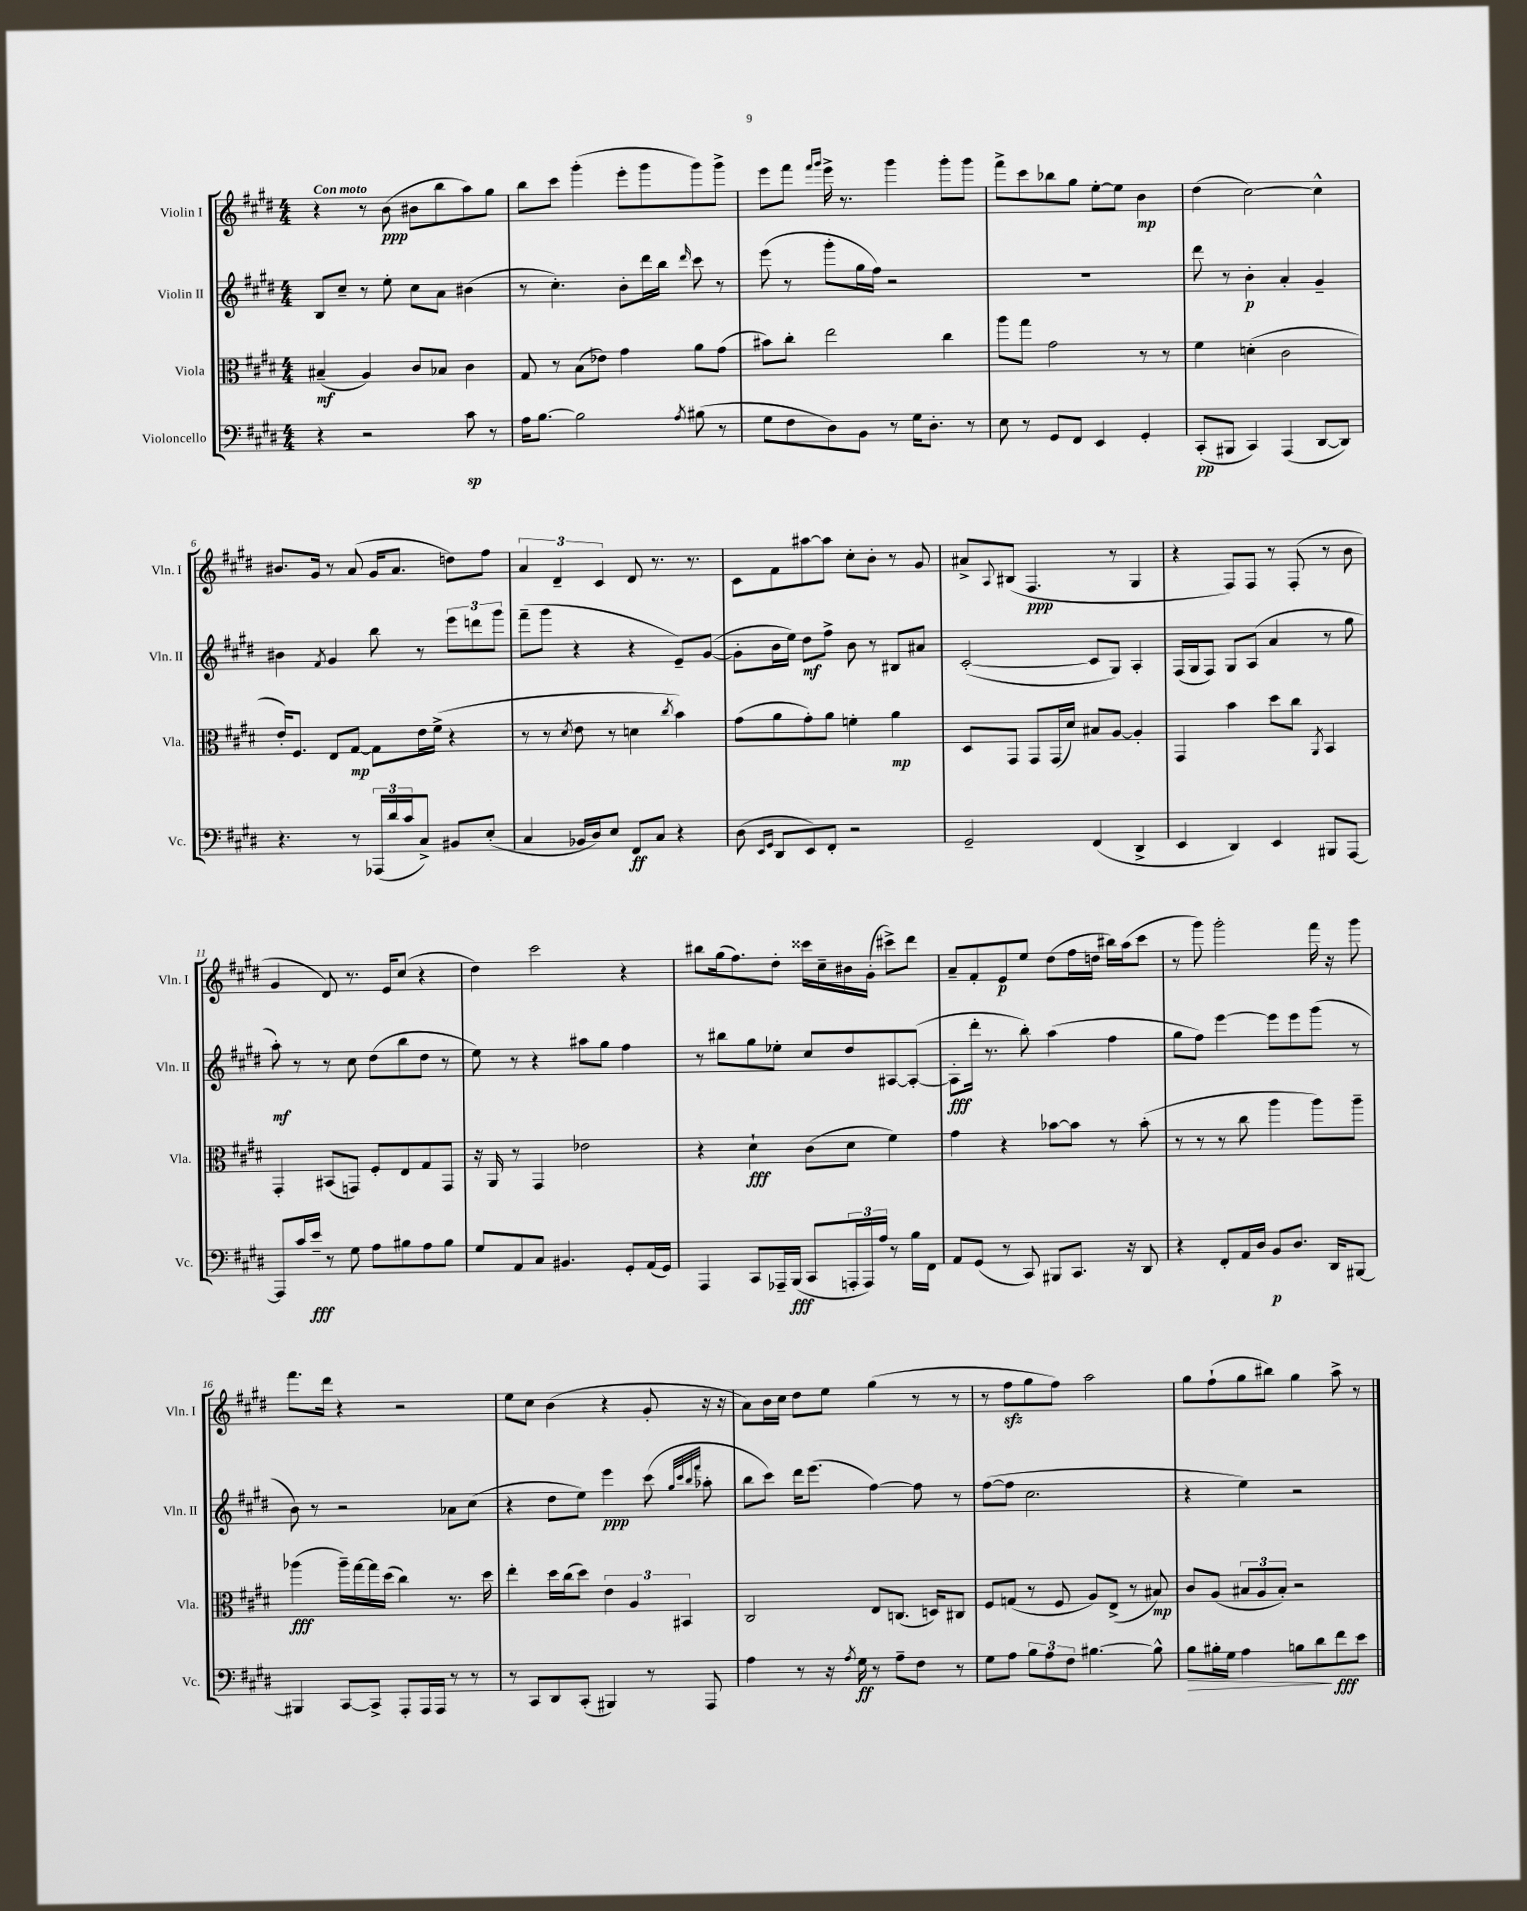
<<
\new StaffGroup <<
\new Staff = "s0" \with { instrumentName = "Violin I" shortInstrumentName = "Vln. I" } {
    \clef treble \key e \major \numericTimeSignature \time 4/4 \tempo "Con moto"
    r4 r8 b'8\ppp( bis'8 b''8 a''8) gis''8 |
    b''8 cis'''8 gis'''4-.( e'''8-. gis'''8 gis'''8) gis'''8-> |
    e'''8 fis'''8 \grace { fis'''16 gis'''16 } e'''16-> r8. gis'''4 gis'''8-. gis'''8 |
    fis'''8-> cis'''8 bes''8 gis''8 e''8~-. e''8 b'4\mp |
    dis''4( cis''2~) cis''4-^ |
    bis'8. gis'16 r8 a'8( gis'16 a'8. d''8) fis''8 |
    \tuplet 3/2 { a'4 dis'4-- cis'4 } dis'8 r8. r8. |
    cis'8 fis'8 ais''8~ ais''8 cis''8-. b'8-. r8 gis'8 |
    ais'8-> \appoggiatura { a8 } bis8( fis4.\ppp r8 gis4 |
    r4 fis8) fis8 r8 fis8-.( r8 b'8 |
    gis'4 dis'8) r8. e'16 cis''8( r4 |
    dis''4) cis'''2 r4 |
    bis''8 gis''16( fis''8.) dis''8-. cisis'''16 cis''16-- bis'16 gis'16-.( cis'''8->) dis'''8 |
    a'8-- fis'8-. e'8\p e''8 dis''8( fis''16 d''16 bis''16) a''16( cis'''8 |
    r8 gis'''8) gis'''2-. fis'''16 r16 gis'''8 |
    fis'''8. dis'''16 r4 r2 |
    e''8 cis''8 b'4( r4 gis'8-. r16 r16 |
    a'8) b'16 cis''16 dis''8 e''8 gis''4( r8 r8 |
    r8 fis''8\sfz gis''8 fis''8) a''2 |
    gis''8 fis''8-!( gis''8 bis''8) gis''4 a''8-> r8 \bar "|." |
}
\new Staff = "s1" \with { instrumentName = "Violin II" shortInstrumentName = "Vln. II" } {
    \clef treble \key e \major \numericTimeSignature \time 4/4
    b8 cis''8-- r8 e''8-. cis''8 a'8 bis'4( |
    r8 cis''4.-.) b'8-. dis'''16 b''16 \grace { dis'''16 } cis'''8 r8 |
    e'''8( r8 gis'''8-. gis''16 fis''16) r2 |
    R1 |
    dis'''8 r8 b'4-.\p a'4-. gis'4-- |
    bis'4 \acciaccatura { fis'8 } gis'4 b''8 r8 \tuplet 3/2 { e'''8 d'''8 gis'''8 } |
    fis'''8--( gis'''8 r4 r4 e'8--) gis'8~( |
    gis'8-. b'16 e''16) dis''8\mf fis''8-> b'8 r8 bis8 ais'8 |
    cis'2~-.( cis'8 gis8) a4-. |
    fis16( gis16 fis8) gis8 a8( a'4 r8 gis''8 |
    a''8-.\mf) r8 r8 cis''8 dis''8( b''8 dis''8 r8 |
    e''8) r8 r4 ais''8 gis''8 fis''4 |
    r8 bis''8 gis''8 ees''8-. cis''8 dis''8 ais8~ ais8~-.( |
    ais8-.\fff dis'''16-. r8. b''8-.) a''4( fis''4 |
    gis''8 fis''8) e'''4~ e'''8 e'''8 gis'''8( r8 |
    b'8) r8 r2 aes'8 cis''8( |
    r4 dis''8 e''8) e'''4\ppp cis'''8( \grace { gis''32 cis'''32 b''32 fis'''32 } aes''8-. |
    b''8 cis'''8) dis'''16 e'''8.( fis''4~) fis''8 r8 |
    fis''8~( fis''8 cis''2. |
    r4 e''4) r2 \bar "|." |
}
\new Staff = "s2" \with { instrumentName = "Viola" shortInstrumentName = "Vla." } {
    \clef alto \key e \major \numericTimeSignature \time 4/4
    bis4--\mf( a4) cis'8 bes8 cis'4 |
    gis8 r8 b8( ees'8) gis'4 a'8 gis'8( |
    bis'8) cis''8-. e''2 cis''4 |
    a''8 gis''8 gis'2 r8 r8 |
    fis'4 d'4-.( cis'2 |
    e'16-.) fis8. e8 gis8~\mp gis8 e'16 fis'16->( r4 |
    r8 r8 \acciaccatura { dis'8 } e'8 r8 d'4 \acciaccatura { cis''8 } b'4) |
    gis'8( a'8 gis'8-.) a'8 f'4-. a'4\mp |
    dis8 gis,8 gis,8 gis,16( dis'16) bis8 a8~ a4-. |
    gis,4 b'4 dis''8 cis''8 \acciaccatura { a,8 } b,4 |
    gis,4-. bis,8( g,8) fis8-. e8 gis8 g,8 |
    r16 a,16 r8 gis,4 ees'2 |
    r4 dis'4-!\fff cis'8( dis'8 fis'4) |
    gis'4 r4 bes'8~ bes'8 r8 bes'8-.( |
    r8 r8 r8 cis''8 a''4 a''8) a''8-- |
    aes''4\fff( aes''16--) gis''16~ gis''16 dis''16( cis''4) r8. dis''16 |
    e''4-. dis''16 cis''16( dis''8) \tuplet 3/2 { e'4 a4 bis,4 } |
    cis2 e8 c8.( d16) cis8 |
    fis8 g8( r8 fis8 a8) e8->( r8 bis8\mp) |
    cis'8 a8( \tuplet 3/2 { bis8 a8 bis8-.) } r2 \bar "|." |
}
\new Staff = "s3" \with { instrumentName = "Violoncello" shortInstrumentName = "Vc." } {
    \clef bass \key e \major \numericTimeSignature \time 4/4
    r4 r2 cis'8\sp r8 |
    a16 b8.~ b2 \acciaccatura { a8 } bis8( r8 |
    gis8 fis8 dis8) b,8 r8 gis16 dis8.-. r8 |
    e8 r8 gis,8 fis,8 e,4 gis,4-. |
    cis,8-.\pp( bis,,8 cis,4) a,,4( dis,8~ dis,8) |
    r4. r8 \tuplet 3/2 { aes,,16( dis'16 cis'16 } cis8->) bis,8 e8-.( |
    cis4 bes,16 dis16) e8 fis,8\ff cis8 r4 |
    dis8( \grace { e,16 gis,16 } dis,8 e,8) fis,8-. r2 |
    gis,2-- fis,4( dis,4-> |
    e,4 dis,4) e,4 bis,,8 a,,8~ |
    a,,8 cis'16 e'16--\fff r8 gis8 a8 bis8 a8 bis8 |
    gis8 a,8 cis8 bis,4. gis,8-. a,16( gis,16) |
    a,,4 cis,8 aes,,16-- b,,16\fff( cis,8 \tuplet 3/2 { a,,16-. a,,16) a16 } r8 b16 fis,16 |
    a,8 gis,8( r8 cis,8) bis,,8 cis,8. r16 dis,8 |
    r4 fis,8-. a,16 dis16 b,8\p dis8. dis,16 bis,,8~ |
    bis,,4 cis,8~ cis,8-> a,,8-. a,,16 a,,16 r8 r8 |
    r8 cis,8 dis,8 cis,8-.( bis,,4) r8 a,,8 |
    a4 r8 r16 \acciaccatura { a8 } gis16\ff r8 a8-- fis8 r8 |
    gis8 a8 \tuplet 3/2 { b8 a8 fis8 } bis4.~ bis8-^ |
    b8\> bis16-. gis16 a4 b8 dis'8\! fis'8\fff e'8 \bar "|." |
}
>>
>>
